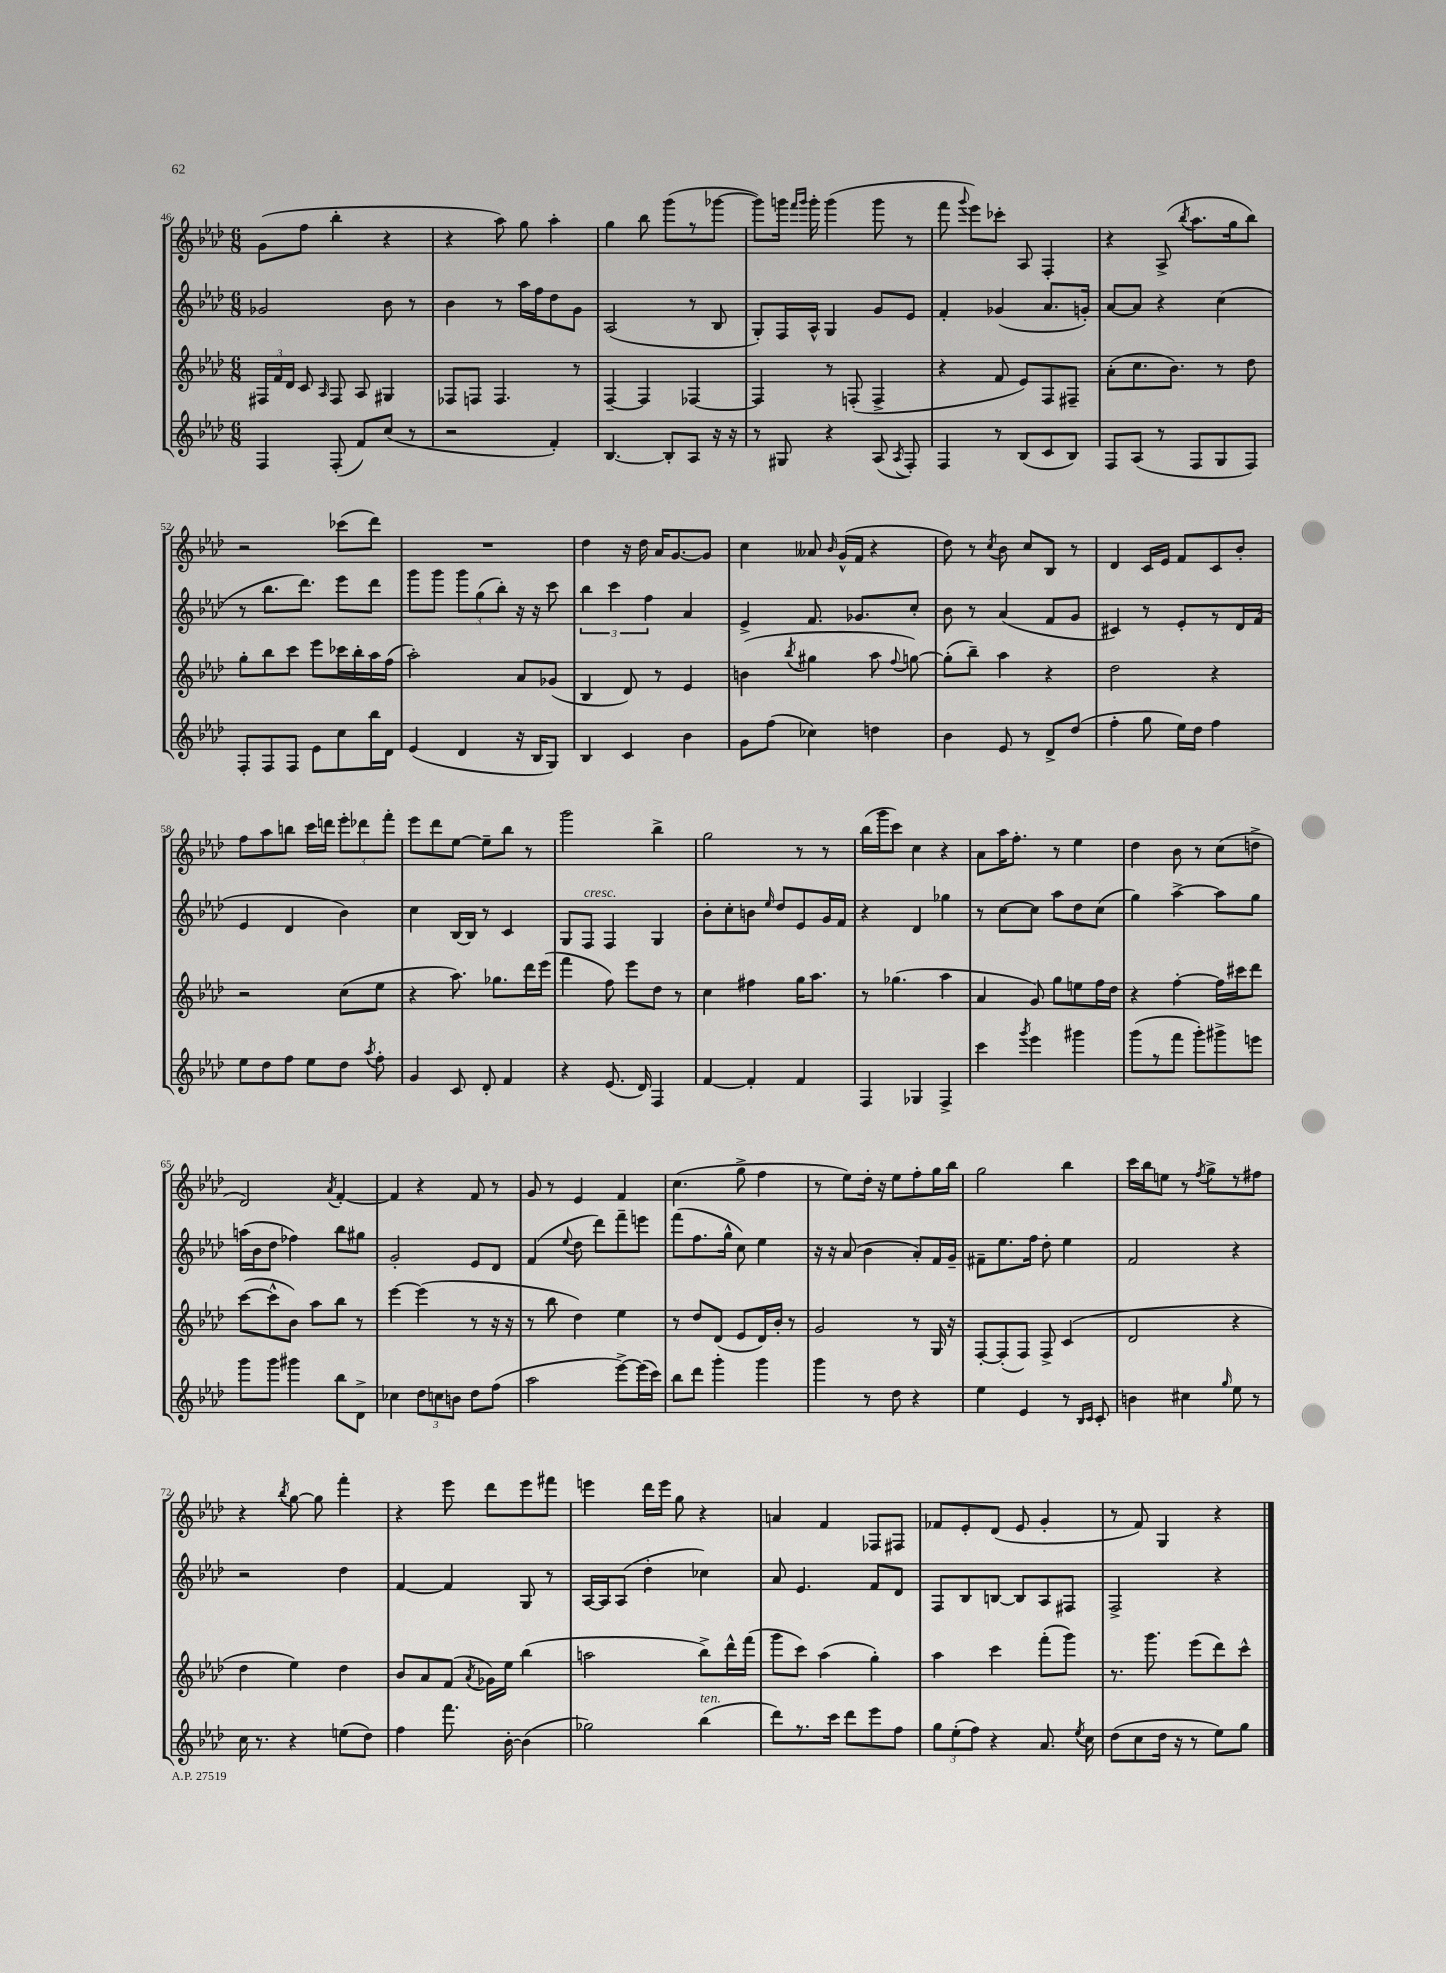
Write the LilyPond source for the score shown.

<<
\new StaffGroup <<
\new Staff = "s0" {
    \clef treble \key aes \major \numericTimeSignature \time 6/8
    \autoBeamOff g'8[( f''8] bes''4-. r4 |
    r4 aes''8) g''8 aes''4-. |
    g''4 bes''8 g'''8[( r8 ges'''8]~ |
    ges'''8[) g'''16] \grace { f'''16[ g'''16] } g'''16-. g'''4( g'''8 r8 |
    f'''8 \appoggiatura { g'''8 } ees'''8[) ces'''8]-. aes8 f4-. |
    r4 aes8->( \acciaccatura { bes''8 } aes''8.[ g''16 bes''8]) |
    r2 ces'''8[( des'''8]) |
    R2. |
    des''4 r16 des''16 aes'16[ g'8.~ g'8] |
    c''4 aeses'8 \grace { bes'16 } g'16[-^( f'16] r4 |
    des''8) r8 \acciaccatura { c''8 } bes'8 c''8[ bes8] r8 |
    des'4 c'16[ ees'16] f'8[ c'8 bes'8]-. |
    f''8[ aes''8 b''8] c'''16[ d'''16] \tuplet 3/2 { ees'''8[-. des'''8 f'''8]-. } |
    ees'''8[ des'''8 ees''8]~ ees''8[-- bes''8] r8 |
    g'''2 bes''4-> |
    g''2 r8 r8 |
    bes''16[( g'''16 c'''8]) c''4 r4 |
    aes'8[ aes''16 f''8.]-. r8 ees''4 |
    des''4 bes'8 r8 c''8[( d''8]-> |
    des'2) \acciaccatura { aes'8 } f'4~-. |
    f'4 r4 f'8 r8 |
    g'8 r8 ees'4 f'4 |
    c''4.( g''8-> f''4 |
    r8 ees''8[) des''16]-. r16 ees''8[ f''8-. g''16 bes''16] |
    g''2 bes''4 |
    c'''16[ bes''16 e''8] r8 \acciaccatura { f''8 } g''8[-> r8 fis''8] |
    r4 \acciaccatura { bes''8 } g''8~ g''8 f'''4-. |
    r4 ees'''8 des'''8[ ees'''8 fis'''8] |
    e'''4 des'''16[ e'''16] g''8 r4 |
    a'4 f'4 fes8[ fis8] |
    fes'8[ ees'8-. des'8]( ees'8 g'4-. |
    r8 f'8) g4 r4 \bar "|." |
}
\new Staff = "s1" {
    \clef treble \key aes \major \numericTimeSignature \time 6/8
    \autoBeamOff ges'2 bes'8 r8 |
    bes'4 r8 aes''16[ f''16 des''8 g'8] |
    aes2( r8 bes8 |
    g8[-.) f16 aes16]-^ g4 g'8[ ees'8] |
    f'4-. ges'4( aes'8.[ g'16]-.) |
    aes'8[~ aes'8] r4 c''4( |
    r8 bes''8.[ des'''8.]) ees'''8[ des'''8] |
    g'''8[ g'''8] \tuplet 3/2 { g'''8[ g''8( bes''8]-.) } r16 r16 c'''8 |
    \tuplet 3/2 { bes''4 c'''4 f''4 } aes'4 |
    ees'4-> f'8. ges'8.[ c''8]-. |
    bes'8 r8 aes'4( f'8[ g'8] |
    cis'4) r8 ees'8[-. r8 des'16 f'16]( |
    ees'4 des'4 bes'4) |
    c''4 bes16[~ bes16] r8 c'4 |
    g8[ f8]^\markup { \italic "cresc." } f4 g4 |
    bes'8[-. c''8-. b'8] \grace { ees''16 } des''8[ ees'8 g'16 f'16] |
    r4 des'4 ges''4 |
    r8 c''8[~ c''8] aes''8[ des''8 c''8]( |
    g''4) aes''4~-> aes''8[ g''8] |
    a''16[( bes'16 des''8] fes''4) bes''8[ gis''8] |
    g'2-. ees'8[ des'8] |
    f'4( \appoggiatura { ees''8 } des''8 des'''8[) f'''8-- e'''8] |
    f'''8[( f''8. g''16]-^ c''8) ees''4 |
    r16 r16 aes'8( bes'4 aes'8[-.) f'16 g'16]-- |
    fis'8[-- ees''8. f''16] des''8-. ees''4 |
    f'2 r4 |
    r2 des''4 |
    f'4~ f'4 g8 r8 |
    aes16[~ aes16 aes8]( des''4-. ces''4) |
    aes'8 ees'4. f'8[ des'8] |
    f8[ bes8 b8]~ b8[ aes8 fis8] |
    f2-> r4 \bar "|." |
}
\new Staff = "s2" {
    \clef treble \key aes \major \numericTimeSignature \time 6/8
    \autoBeamOff \tuplet 3/2 { fis16[ f'16 des'16] } c'8 \grace { aes16 } fis8 aes8 gis4 |
    fes8[ f8] f4. r8 |
    f4~-- f4 fes4~ |
    fes4 r8 f8-.( f4-> |
    r4 f'8 ees'8[) f8 fis8]-- |
    aes'8[-.( c''8. bes'8.]) r8 des''8 |
    g''8[-. bes''8 c'''8] ees'''8[ ces'''16 bes''16-. aes''16 f''16]( |
    aes''2-.) aes'8[ ges'8]( |
    bes4 des'8) r8 ees'4 |
    b'4( \acciaccatura { bes''8 } gis''4 aes''8 \appoggiatura { f''8 } g''8~) |
    g''8[-.( bes''8]--) aes''4 r4 |
    des''2 r4 |
    r2 c''8[( ees''8] |
    r4 aes''8.) ges''8.[ des'''16 ees'''16]( |
    f'''4 f''8) ees'''8[ des''8] r8 |
    c''4 fis''4 g''16[ aes''8.] |
    r8 ges''4.( aes''4 |
    aes'4 g'8) g''8[ e''8 f''16 des''16] |
    r4 f''4~-. f''16[ cis'''16 des'''8] |
    c'''8[~( c'''8-^ bes'8]) aes''8[ bes''8] r8 |
    ees'''4~ ees'''4( r8 r16 r16 |
    r8 bes''8 des''4) ees''4 |
    r8 des''8[ des'8]( ees'8[ des'16) bes'16]-. r8 |
    g'2 r8 g16 r16 |
    f8[~-. f8-.( f8]) f8-> c'4( |
    des'2 r4 |
    des''4 ees''4) des''4 |
    bes'8[ aes'8 f'8]( \acciaccatura { aes'8 } ges'16[) ees''16] bes''4( |
    a''2 bes''8[->) des'''16-^ f'''16]( |
    g'''8[ c'''8]) aes''4( g''4-.) |
    aes''4 c'''4 f'''8[-.( g'''8]) |
    r8. g'''8. ees'''8[( des'''8) c'''8]-^ \bar "|." |
}
\new Staff = "s3" {
    \clef treble \key aes \major \numericTimeSignature \time 6/8
    \autoBeamOff f4 f8-.( f'8[) c''8]( r8 |
    r2 f'4-.) |
    bes4.~ bes8[-. aes8] r16 r16 |
    r8 gis8 r4 aes8( \acciaccatura { aes8 } f8-.) |
    f4 r8 bes8[( c'8 bes8]) |
    f8[ aes8]( r8 f8[ g8 f8]) |
    f8[-. f8 f8] ees'8[ c''8 bes''16 des'16] |
    ees'4( des'4 r16 bes16[ g8]) |
    bes4 c'4 bes'4 |
    g'8[ f''8]( ces''4) d''4 |
    bes'4 ees'8 r8 des'8[-> des''8]( |
    f''4-. g''8 ees''16[) des''16] f''4 |
    ees''8[ des''8 f''8] ees''8[ des''8] \acciaccatura { aes''8 } f''8-. |
    g'4 c'8 des'8-. f'4 |
    r4 ees'8.( des'16) f4 |
    f'4~ f'4-. f'4 |
    f4 ges4 f4-> |
    c'''4 \acciaccatura { g'''8 } ees'''4 gis'''4 |
    g'''8[( r8 f'''8] g'''8[-.) gis'''8-> e'''8] |
    g'''8[ g'''8] gis'''4 bes''8[ des'8]-> |
    ces''4 \tuplet 3/2 { des''8[ c''8 b'8] } des''8[ f''8]( |
    aes''2 ees'''8[~->) ees'''16( c'''16]) |
    bes''8[ des'''8] g'''4-. g'''4 |
    g'''4 r8 des''8 r4 |
    ees''4 ees'4 r8 \grace { bes16[ c'16] } c'8-. |
    b'4 cis''4 \grace { g''16 } ees''8 r8 |
    c''16 r8. r4 e''8[( des''8]) |
    f''4 f'''8. bes'16~-. bes'4( |
    ges''2) bes''4^\markup { \italic "ten." }( |
    des'''8[) r8. c'''16] des'''8[ ees'''8 f''8] |
    \tuplet 3/2 { g''8[ ees''8-.( f''8]) } r4 aes'8. \acciaccatura { ees''8 } c''16 |
    des''8[( c''8 des''16] r16 r8 ees''8[) g''8] \bar "|." |
}
>>
>>
\layout { \context { \Score currentBarNumber = #46 } }
